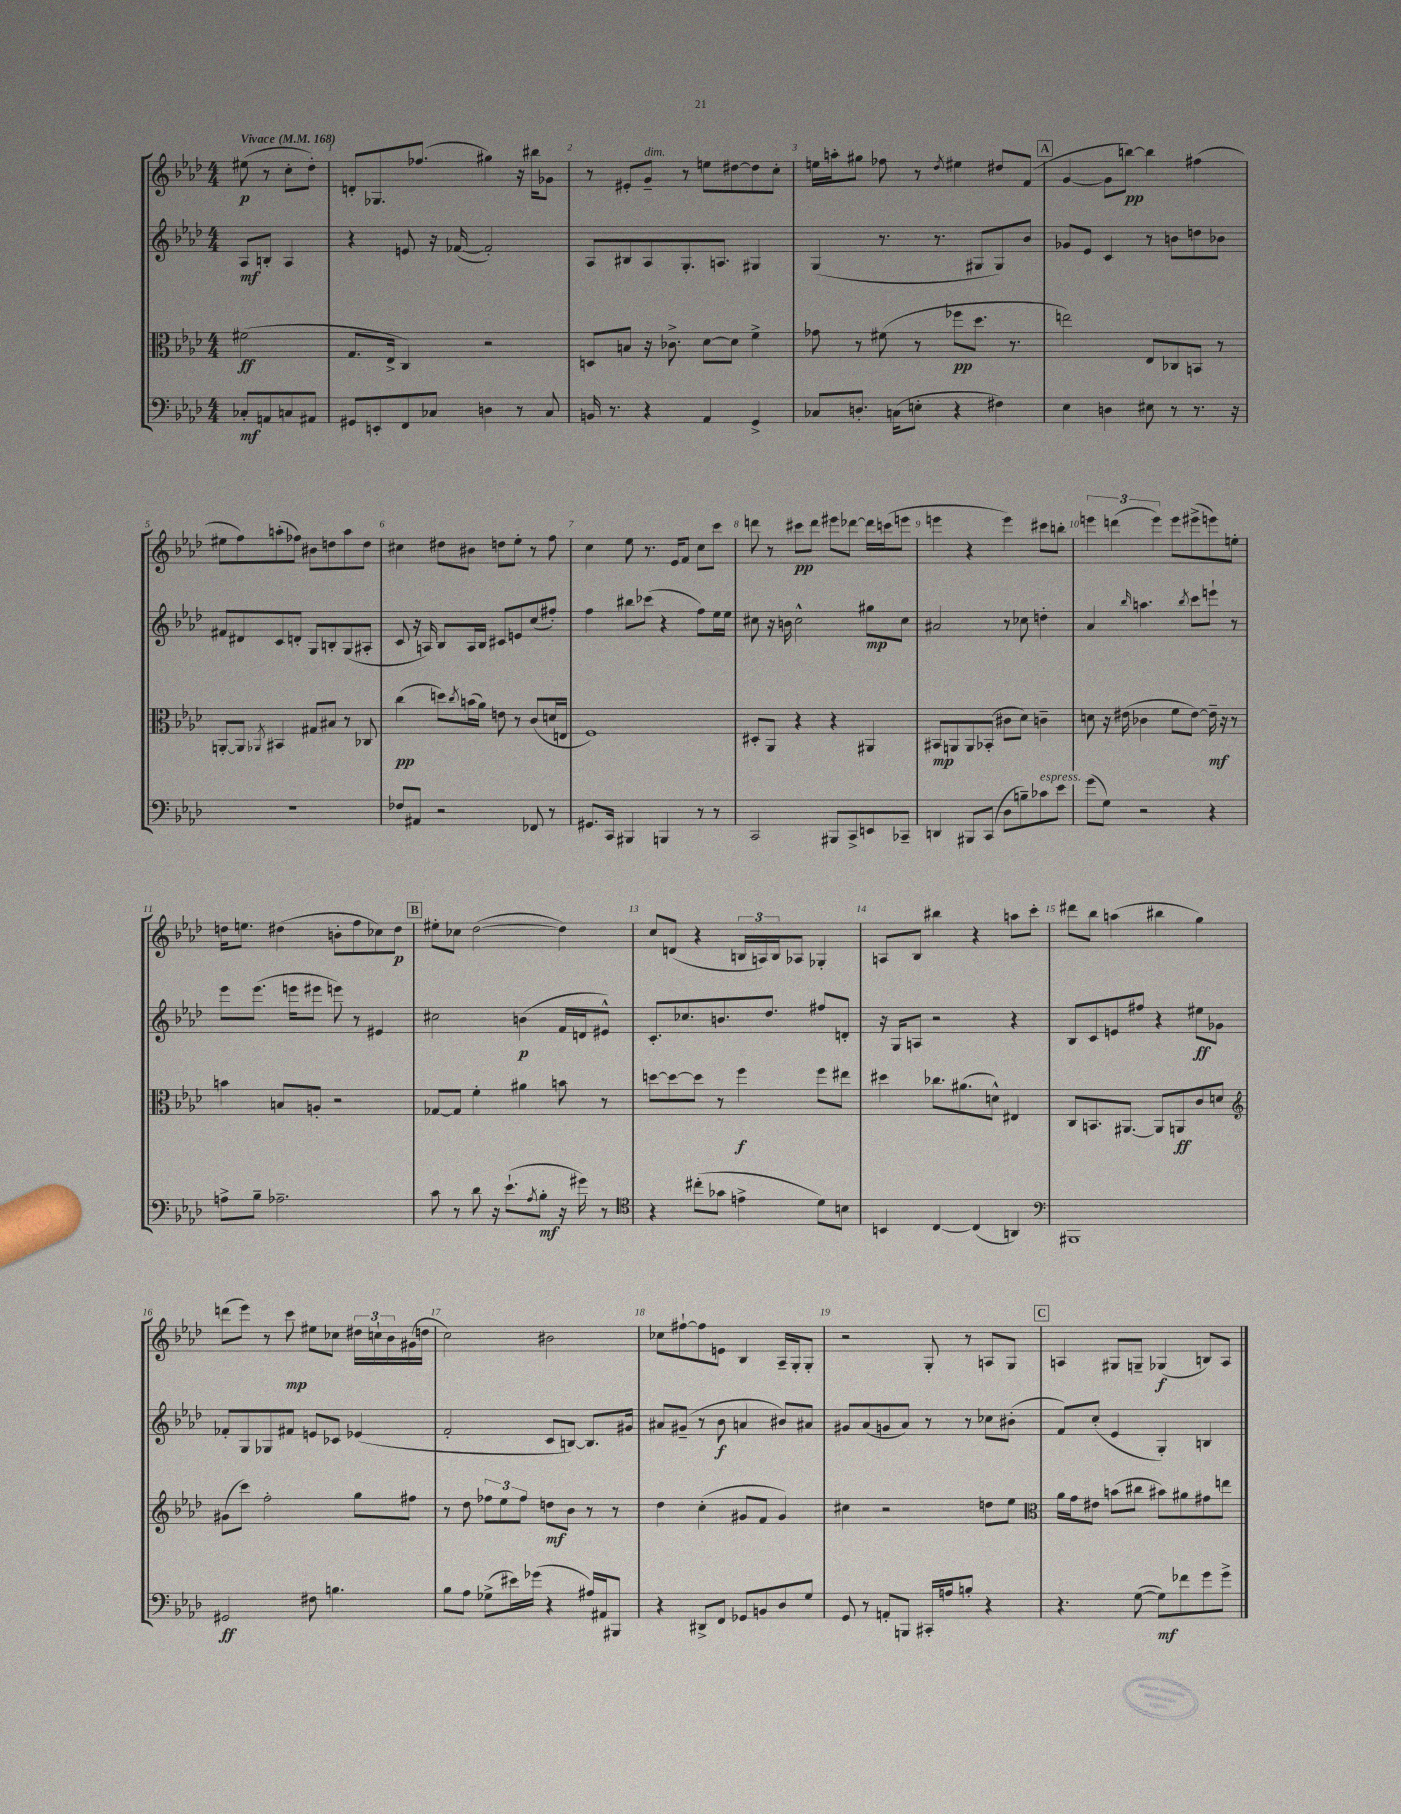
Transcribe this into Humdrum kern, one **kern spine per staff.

**kern	**dynam	**kern	**dynam	**kern	**dynam	**kern	**dynam
*part4	*part4	*part3	*part3	*part2	*part2	*part1	*part1
*staff4	*staff4	*staff3	*staff3	*staff2	*staff2	*staff1	*staff1
*clefF4	*	*clefC3	*	*clefG2	*	*clefG2	*
*k[b-e-a-d-]	*	*k[b-e-a-d-]	*	*k[b-e-a-d-]	*	*k[b-e-a-d-]	*
*M4/4	*	*M4/4	*	*M4/4	*	*M4/4	*
*MM168	*	*MM168	*	*MM168	*	*MM168	*
=	=	=	=	=	=	=	=
!	!	!	!	!	!	!LO:TX:a:B:t=Vivace	!
8C-X'/L	mf	(2f#X\	ff	8A-/L	mf	(8ee#X\	p
8AAn/	.	.	.	8Bn'/J	.	8r	.
8Cn/	.	.	.	4A-/	.	8cc'\L	.
8AA#X/J	.	.	.	.	.	8dd-'\J)	.
=1	=1	=1	=1	=1	=1	=1	=1
8GG#X/L	.	8.G/L	.	4r	.	8dn'/L	.
8EEn'/	.	.	.	.	.	8.G-X/	.
.	.	16E-^/Jk	.	.	.	.	.
8FF/	.	4C/)	.	8en/	.	.	.
.	.	.	.	.	.	(8.ff-X/J	.
8C-X/J	.	.	.	16r	.	.	.
.	.	.	.	([16f-X/	.	.	.
4Dn\	.	2r	.	2f-'/])	.	4gg#X\)	.
8r	.	.	.	.	.	16r	.
.	.	.	.	.	.	16bb#X\KL	.
8C-/	.	.	.	.	.	8g-X\J	.
=2	=2	=2	=2	=2	=2	=2	=2
16BBn/	.	8Dn/L	.	8A-/L	.	8r	.
8.r	.	.	.	.	.	.	.
.	.	8Bn/J	.	8B#X/	.	8e#X'/L	.
!	!	!	!	!	!	!LO:TX:a:i:t=dim.	!
4r	.	16r	.	8A-/	.	8g~/J	.
.	.	8.c-X^\	.	.	.	.	.
.	.	.	.	8.G'/	.	8r	.
4AA-/	.	[8d-\L	.	.	.	8een\L	.
.	.	.	.	8.An/J	.	.	.
.	.	8d-\J]	.	.	.	[8dd#X\	.
4GG^/	.	4f^\	.	4G#X/	.	8dd#\]	.
.	.	.	.	.	.	8cc'\J	.
=3	=3	=3	=3	=3	=3	=3	=3
8C-X/L	.	8g-X\	.	(4G/	.	16een\LL	.
.	.	.	.	.	.	16aan'\J	.
8.Dn'/J	.	8r	.	.	.	8gg#X\J	.
.	.	(8f#X\	.	8.r	.	8ff-X\	.
(16Cn\KL	.	.	.	.	.	.	.
8En'\J	.	8r	.	.	.	8r	.
.	.	.	.	8.r	.	.	.
.	.	.	.	.	.	8qdd-/	.
4r	.	8ff-X\L	pp	.	.	4ee#X\	.
.	.	8.dd-\J	.	8G#X/L	.	.	.
4F#X\)	.	.	.	8G#/)	.	8dd#X/L	.
.	.	8.r	.	.	.	.	.
.	.	.	.	8b-/J	.	(8f/J	.
!!LO:REH:place=s1:t=A
=4	=4	=4	=4	=4	=4	=4	=4
4E-\	.	2een\)	.	8g-X/L	.	[4g/	.
.	.	.	.	8e-/J	.	.	.
4Dn\	.	.	.	4c/	.	8g\L]	.
.	.	.	.	.	.	[8bbn\J)	pp
8E#X\	.	8E-/L	.	8r	.	4bb\]	.
8r	.	8C-X/	.	8bn\L	.	.	.
8.r	.	8BBn/J	.	8ddn\	.	(4ff#X\	.
.	.	8r	.	8b-X\J	.	.	.
16r	.	.	.	.	.	.	.
!!LO:LB:g=z
=5	=5	=5	=5	=5	=5	=5	=5
1r	.	[8AAn'/L	.	8f#X/L	.	8ee#X\L	.
.	.	8AA/J]	.	8d#X/	.	8ff\)	.
.	.	8qAA-X/	.	.	.	.	.
.	.	4BB#X/	.	8c/	.	(8aan'\	.
.	.	.	.	8dn'/J	.	8ff-X\J)	.
.	.	8G#X/L	.	8G/L	.	8b#X\L	.
.	.	8B#X/J	.	8Bn'/	.	8ddn\	.
.	.	8r	.	(8G/	.	8aa\	.
.	.	8C-X/	.	8A#X'/J	.	8dd\J	.
=6	=6	=6	=6	=6	=6	=6	=6
8F-X/L	.	(4cc\	pp	8c/	.	4cc#X\	.
8AA#X/J	.	.	.	16r	.	.	.
.	.	.	.	16An/)	.	.	.
2r	.	8ddn\L)	.	8B-/L	.	8dd#X\L	.
.	.	8qcc/	.	.	.	.	.
.	.	(16bn\L	.	16A/L	.	8b#X\J	.
.	.	16a-\JJ)	.	16B-/JJ	.	.	.
.	.	8en\	.	8c#X/L	.	8ddn\L	.
.	.	8r	.	8en/	.	8ee-'\J	.
8FF-X/	.	(8c/L	.	(8cc/	.	8r	.
8r	.	16dn/L	.	8ff#X'/J)	.	8ff\	.
.	.	16En/JJ	.	.	.	.	.
=7	=7	=7	=7	=7	=7	=7	=7
8.GG#X/L	.	1F)	.	4ff\	.	4cc\	.
16CC/Jk	.	.	.	.	.	.	.
4BBB#X/	.	.	.	8bb#X\L	.	8ee-\	.
.	.	.	.	(8ccc-X\J	.	8.r	.
4BBBn/	.	.	.	4r	.	.	.
.	.	.	.	.	.	16e-/KL	.
.	.	.	.	.	.	8f/J	.
8r	.	.	.	8ff\L)	.	8cc\L	.
8r	.	.	.	16ee-\L	.	8ccc\J	.
.	.	.	.	16ee-\JJ	.	.	.
=8	=8	=8	=8	=8	=8	=8	=8
2CC/	.	8D#X'/L	.	8cc#X\	.	8dddn\	.
.	.	8AA-/J	.	16r	.	8r	.
.	.	.	.	16bn\	.	.	.
.	.	4r	.	2cc#^^\	.	8ccc#X\L	pp
.	.	.	.	.	.	8ddd\J	.
8BBB#X/L	.	4r	.	.	.	8eee#X\L	.
8CC^/	.	.	.	.	.	[8ddd-X\J	.
8EEn/	.	4AA#X/	.	8gg#X\L	mp	16ddd-\LL]	.
.	.	.	.	.	.	(16cccn\J	.
8CC-X~/J	.	.	.	8cc#\J	.	8eeen\J	.
=9	=9	=9	=9	=9	=9	=9	=9
4DDn/	.	8BB#X/L	mp	2a#X/	.	4eeen\	.
.	.	8AAn/	.	.	.	.	.
8BBB#X/L	.	8AA/	.	.	.	4r	.
(8CC/J	.	(8BB-X'/J	.	.	.	.	.
8D-\L	.	8c#X\L	.	8r	.	4eee\)	.
8Bn~\)	.	8d-\J)	.	8cc-X\	.	.	.
!LO:TX:a:i:t=espress.	!	!	!	!	!	!	!
8c-X\	.	4cn~\	.	4ddn'\	.	8ccc#X\L	.
8e-\J	.	.	.	.	.	8bbn'\J	.
=10	=10	=10	=10	=10	=10	=10	=10
(8g\L	.	8dn\	.	4a-/	.	6eeen\	.
8G\J)	.	16r	.	.	.	.	.
.	.	.	.	.	.	(6dddn\	.
.	.	(16e#X\	.	.	.	.	.
.	.	.	.	16qqbb-/	.	.	.
2r	.	4c-X\	.	4.aan\	.	.	.
.	.	.	.	.	.	6eee\)	.
.	.	8f\L	.	.	.	8eee\L	.
.	.	.	.	8qbb-/	.	.	.
.	.	[8e#\J)	.	8ccc\L	.	(8eee#X^\	.
4r	.	16e#~\]	mf	8eeen`\J	.	8eeen\)	.
.	.	16r	.	.	.	.	.
.	.	8r	.	8r	.	8een'\J	.
!!LO:LB:g=z
=11	=11	=11	=11	=11	=11	=11	=11
8An^\L	.	4bn\	.	8eee-\L	.	16ddn\KL	.
.	.	.	.	.	.	8.een\J	.
8B-~\J	.	.	.	(8.eee-\J	.	.	.
2.A-X~\	.	8Bn/L	.	.	.	(4dd#X\	.
.	.	.	.	16eeen\KL	.	.	.
.	.	8An'/J	.	8eee#X\J	.	.	.
.	.	2r	.	8eeen\)	.	8bn'\L	.
.	.	.	.	8r	.	8ff\	.
.	.	.	.	4e#X/	.	8cc-X\)	.
.	.	.	.	.	.	8dd#\J	p
!!LO:REH:place=s1:t=B
=12	=12	=12	=12	=12	=12	=12	=12
8c\	.	[8G-X/L	.	2cc#X\	.	8ee#X'\L	.
8r	.	8G-/J]	.	.	.	8cc-X\J	.
8d-\	.	4f'\	.	.	.	([2dd-\	.
16r	.	.	.	.	.	.	.
(8.e-`\L	.	.	.	.	.	.	.
.	.	4a#X\	.	(4bn\	p	.	.
8qA-/	.	.	.	.	.	.	.
8B-'\J	mf	.	.	.	.	.	.
16r	.	8bn\	.	16f/LL	.	4dd-\])	.
16g#X\)	.	.	.	16dn/J	.	.	.
8r	.	8r	.	8e#X^^/J)	.	.	.
=13	=13	=13	=13	=13	=13	=13	=13
*clefC4	*	*	*	*	*	*	*
4r	.	[8ddn\L	.	8.c'/L	.	8cc/L	.
.	.	8dd\_	.	.	.	(8dn/J	.
.	.	.	.	8.cc-X/	.	.	.
(8cc#X'\L	.	8dd\J]	.	.	.	4r	.
8g-X\J	.	8r	.	8.bn/	.	.	.
4en^\	.	4ff\	f	.	.	24Bn/LL	.
.	.	.	.	.	.	24An/)	.
.	.	.	.	8.dd-/J	.	.	.
.	.	.	.	.	.	24B/J	.
.	.	.	.	.	.	8A-X/J	.
8d-\L)	.	8ff\L	.	8ff#X/L	.	4G-X'/	.
8Bn\J	.	8ee#X\J	.	8dn'/J	.	.	.
=14	=14	=14	=14	=14	=14	=14	=14
4BBn/	.	4dd#X\	.	16r	.	8An/L	.
.	.	.	.	16G/KL	.	.	.
.	.	.	.	8An/J	.	8B-/J	.
[4C/	.	8.cc-X\L	.	2r	.	4bb#X\	.
.	.	(8.a#X\	.	.	.	.	.
(4C/]	.	.	.	.	.	4r	.
.	.	8dn^^\J)	.	.	.	.	.
4AAn/)	.	4E#X/	.	4r	.	8aan\L	.
.	.	.	.	.	.	8ccc'\J	.
=15	=15	=15	=15	=15	=15	=15	=15
*clefF4	*	*	*	*	*	*	*
1BBB#X	.	8C/L	.	8B-/L	.	8ddd#X\L	.
.	.	8.BBn/	.	8c/	.	8bb-\J	.
.	.	.	.	8en/	.	(4aan\	.
.	.	[8.AA#X/J	.	.	.	.	.
.	.	.	.	8ff#X/J	.	.	.
.	.	8AA#/L]	.	4r	.	4bb#X\	.
.	.	8AAn/	ff	.	.	.	.
.	.	8c/	.	8ee#X\L	ff	4gg\)	.
.	.	8dn/J	.	8g-X\J	.	.	.
!!LO:LB:g=z
=16	=16	=16	=16	=16	=16	=16	=16
*	*	*clefG2	*	*	*	*	*
2GG#X/	ff	(8g#X\L	.	8f-X'/L	.	(8dddn\L	.
.	.	8ccc\J)	.	8G/	.	8eee-\J)	.
.	.	2ff'\	.	8G-X/	.	8r	.
.	.	.	.	8f#X/J	.	8ccc\	mp
8F#X\	.	.	.	8en/L	.	8ee#X\L	.
4.Bn\	.	.	.	8c-X/J	.	8cc-X\J	.
.	.	8gg\L	.	(4e-X/	.	24dd#X\LL	.
.	.	.	.	.	.	24ccn`\	.
.	.	.	.	.	.	24b-\	.
.	.	8ff#X\J	.	.	.	(16g#X\	.
.	.	.	.	.	.	16ddn\JJ	.
=17	=17	=17	=17	=17	=17	=17	=17
8B-\L	.	8r	.	2f'/	.	2cc\)	.
8A-\J	.	8dd-\	.	.	.	.	.
(8G-X^\L	.	12ff-X\L	.	.	.	.	.
.	.	12ee-\	.	.	.	.	.
16e#X\L)	.	.	.	.	.	.	.
.	.	12ff-\J	.	.	.	.	.
(16g-X\JJ	.	.	.	.	.	.	.
4r	.	8ddn\L	mf	8c/L	.	2b#X\	.
.	.	8b-\J	.	[8Bn/J)	.	.	.
16A#X/LL)	.	8r	.	8.B/L]	.	.	.
16AA#X/J	.	.	.	.	.	.	.
8BBB#X/J	.	8r	.	.	.	.	.
.	.	.	.	16g#X/Jk	.	.	.
=18	=18	=18	=18	=18	=18	=18	=18
4r	.	4dd-\	.	8a#X/L	.	8cc-X\L	.
.	.	.	.	(8g#X~/J	.	[8ff#X`\	.
8DD#X^/L	.	(4cc'\	.	8r	.	8ff#\]	.
8FF/J	.	.	.	8b-\	f	8en\J	.
8GG-X/L	.	8g#X/L	.	4an/	.	4B-/	.
8BBn/	.	8f/J	.	.	.	.	.
8D-/	.	4g#/)	.	8b#X/L)	.	16A-~/LL	.
.	.	.	.	.	.	16G'/J	.
8G/J	.	.	.	8a#X/J	.	8G'/J	.
=19	=19	=19	=19	=19	=19	=19	=19
8GG/	.	4cc#X\	.	8g#X/L	.	2r	.
8r	.	.	.	(8a-/	.	.	.
8AAn'/L	.	2r	.	8gn/	.	.	.
8BBBn/J	.	.	.	8a-/J)	.	.	.
16CC#X'/LL	.	.	.	8r	.	8G'/	.
16An/J	.	.	.	.	.	.	.
8Bn'/J	.	.	.	8r	.	8r	.
4r	.	8ddn\L	.	8cc-X\L	.	8An/L	.
.	.	8ee-\J	.	(8b#X'\J	.	8G/J	.
!!LO:REH:place=s1:t=C
=20	=20	=20	=20	=20	=20	=20	=20
*	*	*clefC3	*	*	*	*	*
4.r	.	16a-\LL	.	8f/L)	.	4An/	.
.	.	16g\J	.	.	.	.	.
.	.	8e#X\J	.	(8cc'/J	.	.	.
.	.	(8bn\L	.	4e-/	.	8G#X/L	.
([8G\	.	8cc#X\J	.	.	.	8Gn~/J	.
8G\L])	mf	8b#X\L)	.	4G'/)	.	(4G-X/	f
8f-X\	.	8a#X\	.	.	.	.	.
8g\	.	8g#X\	.	4Bn/	.	8Bn/L)	.
8g^\J	.	8een\J	.	.	.	8A/J	.
==	==	==	==	==	==	==	==
*-	*-	*-	*-	*-	*-	*-	*-
